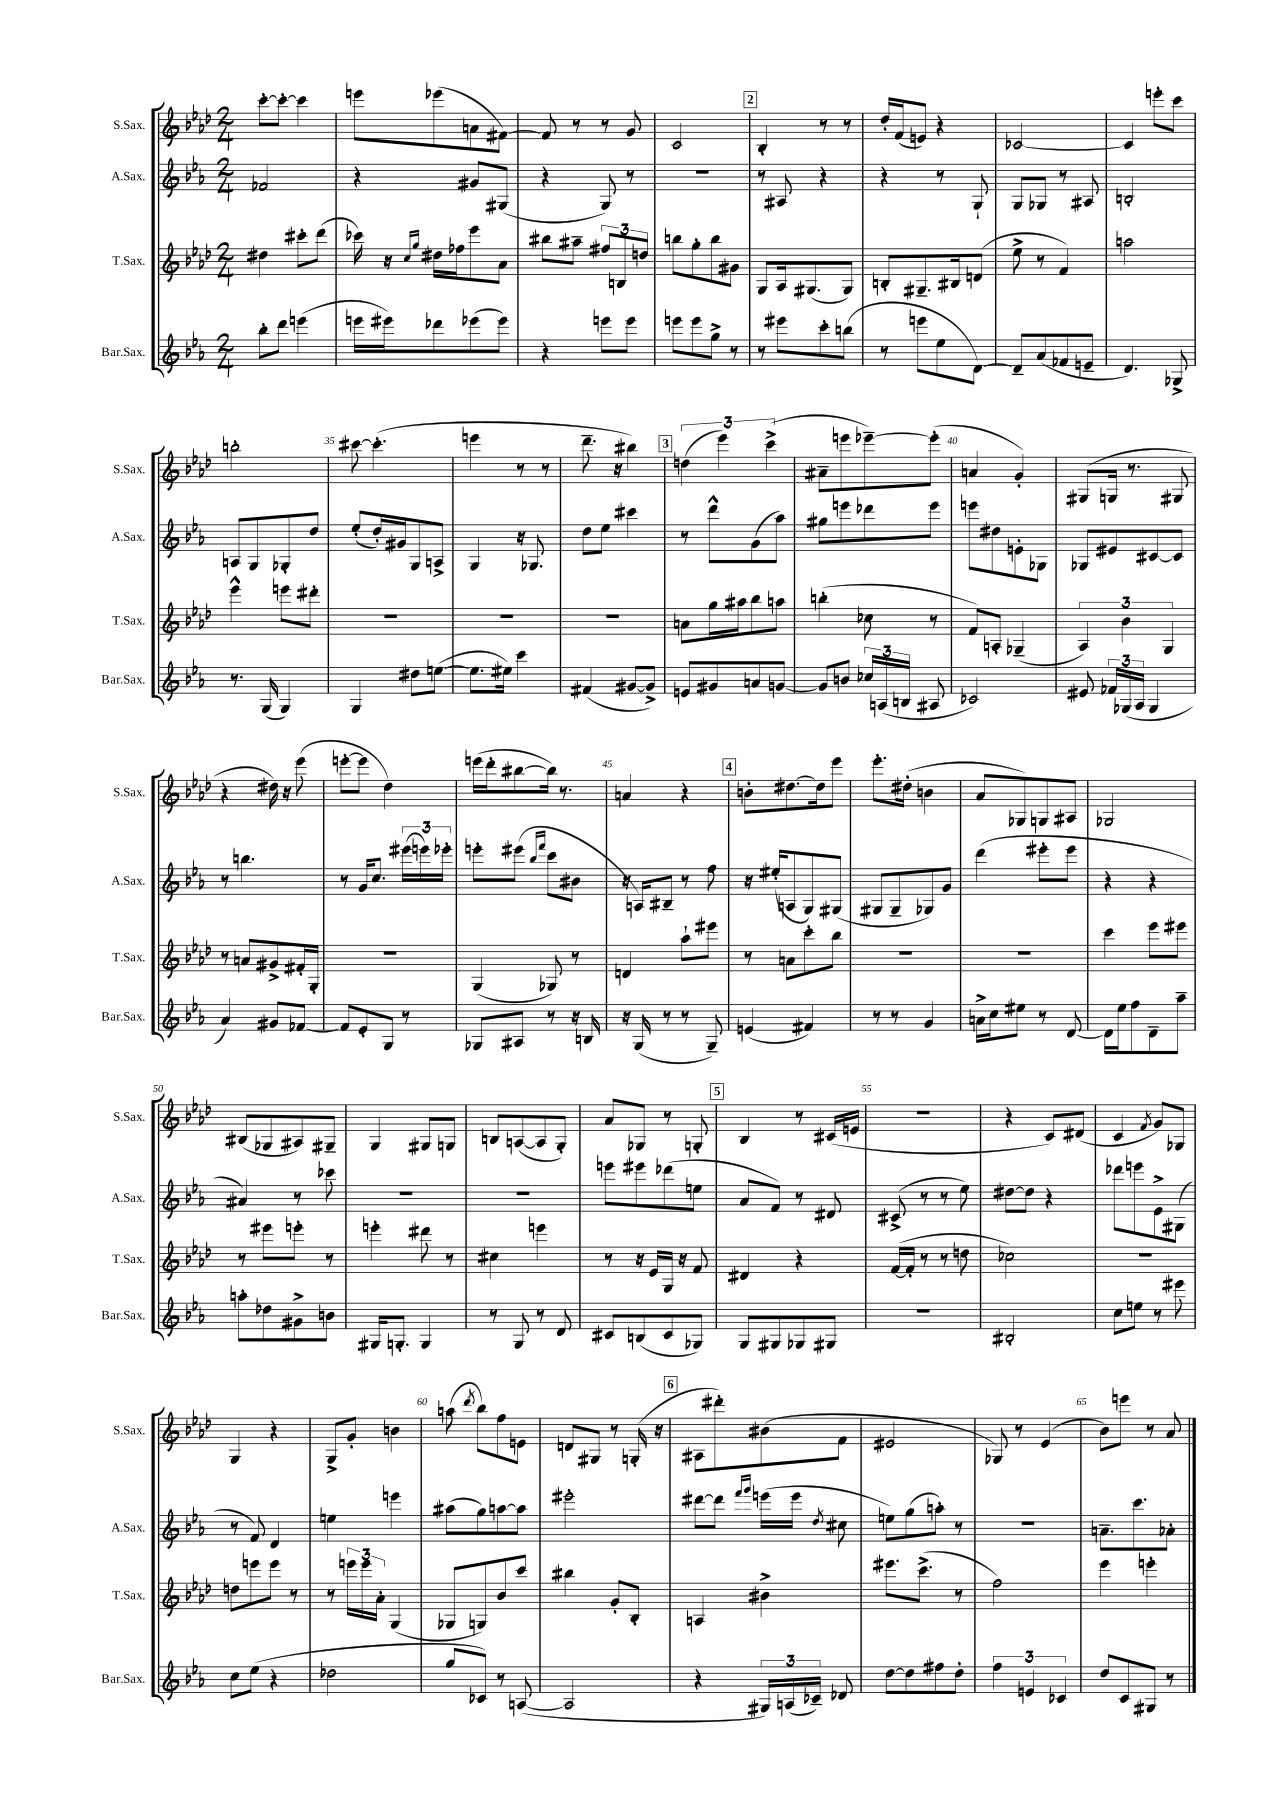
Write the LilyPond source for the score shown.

<<
\new StaffGroup <<
\new Staff = "s0" \with { instrumentName = "S.Sax." shortInstrumentName = "S.Sax." } {
    \clef treble \key aes \major \numericTimeSignature \time 2/4
    \autoBeamOff c'''8[~-. c'''8]~-. c'''4 |
    e'''8[ ees'''8( a'8 fis'8]~) |
    fis'8 r8 r8 g'8 |
    c'2 |
    \mark \markup { \box "2" } bes4-. r8 r8 |
    des''16[-. f'16( e'8]) r4 |
    ces'2~ |
    ces'4 e'''8[-. c'''8] |
    b''2-. |
    cis'''8~ cis'''4.-.( |
    e'''4 r8 r8 |
    des'''8.-- r16 bis''4) |
    \mark \markup { \box "3" } \tuplet 3/2 { d''4( ees'''4) c'''4->( } |
    ais'8[-- e'''8 ees'''8~--) ees'''8]-.( |
    a'4 g'4-.) |
    gis8[( g16] r8. gis8 |
    r4 dis''16) r16 ees'''8( |
    e'''8[~-. e'''8] des''4) |
    e'''16[( des'''16-. bis''8~ bis''16]) r8. |
    a'4 r4 |
    \mark \markup { \box "4" } b'8[-. dis''8.~ dis''16 ees'''8] |
    ees'''8.[-. dis''16]-.( b'4 |
    aes'8[ ges8) g8 ais8] |
    ges2 |
    bis8[( ges8 ais8) gis8]-- |
    g4 gis8[ g8] |
    b8[ a8~( a8 g8]-.) |
    aes'8[ ges8] r8 g8-. |
    \mark \markup { \box "5" } bes4 r8 cis'16[( e'16] |
    r2 |
    r4 c'8[) dis'8]( |
    c'4 \acciaccatura { f'8 } g'8[) ges8] |
    g4 r4 |
    g8[-> g'8]-. b'4 |
    a''8( \acciaccatura { des'''8 } bes''8[) f''8 e'8] |
    d'8[ gis8] r8 g16-.( r16 |
    \mark \markup { \box "6" } ais8[ dis'''8-.) bis'8( f'8] |
    eis'2 |
    ges8) r8 ees'4( |
    bes'8[) e'''8] r8 aes'8 \bar "|." |
}
\new Staff = "s1" \with { instrumentName = "A.Sax." shortInstrumentName = "A.Sax." } {
    \clef treble \key ees \major \numericTimeSignature \time 2/4
    \autoBeamOff fes'2 |
    r4 gis'8[ gis8]( |
    r4 g8) r8 |
    R2 |
    \mark \markup { \box "2" } r8 ais8 r4 |
    r4 r8 g8-! |
    g8[ ges8] r8 ais8 |
    b2-. |
    a8[ g8 ges8-. d''8] |
    ees''8[-.( d''16-.) gis'16 g8 a8]-> |
    g4 r16 ges8. |
    d''8[ ees''8] cis'''4 |
    \mark \markup { \box "3" } r8 d'''8[-^ g'8( aes''8]) |
    gis''8[ e'''8 des'''8 e'''8] |
    e'''8[ dis''8 e'8-. ges8] |
    ges8[ eis'8 cis'8~ cis'8] |
    r8 b''4. |
    r8 g'16[ c''8.] \tuplet 3/2 { eis'''16[( e'''16) ees'''16]-. } |
    e'''8[-. eis'''8]( \grace { bes''16[ f'''16] } c'''8[ bis'8] |
    r16 a16[) bis8]-- r8 f''8 |
    \mark \markup { \box "4" } r16 eis''16[-.( a8 g8) gis8]( |
    gis8[ gis8-- ges8) g'8] |
    d'''4( eis'''8[-. eis'''8] |
    r4 r4 |
    ais'4) r8 ces'''8 |
    R2 |
    R2 |
    e'''8[ eis'''8 des'''8( e''8] |
    \mark \markup { \box "5" } aes'8[ f'8]) r8 dis'8 |
    cis'8->( r8 r8 ees''8) |
    dis''8[~ dis''8] r4 |
    des'''8[ e'''8 ees'8-> gis8]( |
    r8 f'8) d'4 |
    e''4 e'''4 |
    ais''8[( g''8) a''8~ a''8] |
    eis'''2-. |
    \mark \markup { \box "6" } dis'''8[~ dis'''8] \grace { f'''16[ g'''16] } e'''16[( e'''16] \acciaccatura { d''8 } cis''8 |
    e''8[) g''8( a''8]-.) r8 |
    R2 |
    a'8.[-- c'''8. aes'8]-. \bar "|." |
}
\new Staff = "s2" \with { instrumentName = "T.Sax." shortInstrumentName = "T.Sax." } {
    \clef treble \key aes \major \numericTimeSignature \time 2/4
    \autoBeamOff dis''4 cis'''8[-. des'''8]( |
    ces'''16) r16 \grace { c''16[ g''16] } dis''16[ fes''16 ees'''8 aes'8] |
    bis''8[ ais''8]-- \tuplet 3/2 { fis''8[ b8 d''8] } |
    b''8[ g''8-. b''8 gis'8] |
    \mark \markup { \box "2" } g8[ aes16 gis8.( gis8]) |
    b8[-. gis8.-- bis16 d'8]( |
    ees''8-> r8 f'4) |
    a''2 |
    ees'''4-^ e'''8[ dis'''8]-. |
    R2 |
    R2 |
    R2 |
    \mark \markup { \box "3" } a'8[ g''16 ais''16 bes''8 a''8] |
    b''4-.( ces''8 r8 |
    f'8[) a8]-. ges4--( |
    \tuplet 3/2 { aes4) bes'4 g4 } |
    r8 a'8[ gis'8-> fis'16-. g16]-. |
    r2 |
    g4( ges8) r8 |
    d'4 aes''8[-! eis'''8] |
    \mark \markup { \box "4" } r8 a'8[ c'''8-. bes''8] |
    R2 |
    R2 |
    c'''4 ees'''8[ eis'''8] |
    r8 eis'''8[ e'''8]-. r8 |
    e'''4-. dis'''8 r8 |
    cis''4 e'''4 |
    r8 r16 ees'16[ g16] r16 f'8 |
    \mark \markup { \box "5" } dis'4 r4 |
    f'16[~( f'16]-. r8 r8 d''8 |
    ces''2) |
    r2 |
    d''8[ e'''8 e'''8] r8 |
    r8 \tuplet 3/2 { e'''16[ e'''16 aes'16]-. } g4( |
    ges8[ g8) bes'8 c'''8] |
    bis''4 g'8[-. bes8]-. |
    \mark \markup { \box "6" } a4 bis'4-> |
    eis'''8.[ c'''8.]->( r8 |
    f''2) |
    ees'''4 e'''4-. \bar "|." |
}
\new Staff = "s3" \with { instrumentName = "Bar.Sax." shortInstrumentName = "Bar.Sax." } {
    \clef treble \key ees \major \numericTimeSignature \time 2/4
    \autoBeamOff bes''8[-. d'''8] e'''4( |
    e'''16[ eis'''16) des'''8 ees'''8( ees'''8]) |
    r4 e'''8[ e'''8] |
    e'''8[ e'''8 g''8]-> r8 |
    \mark \markup { \box "2" } r8 eis'''8[ c'''8-. b''8]( |
    r8 e'''8[ ees''8 d'8]~) |
    d'8[-- aes'8( fes'8 e'8]-- |
    d'4.) ges8-> |
    r8. g16( g4) |
    g4 dis''8[ e''8]~( |
    e''8.[ eis''16]) c'''4 |
    fis'4( gis'8[~ gis'8]->) |
    \mark \markup { \box "3" } e'8[ gis'8 a'8 g'8]~ |
    g'8[ b'8] \tuplet 3/2 { ces''16[ a16( b16] } ais8 |
    ces'2) |
    eis'8 \tuplet 3/2 { fes'16[ ges16( aes16] } ges4 |
    aes'4) gis'8[ fes'8]~ |
    fes'8[ ees'8-. g8] r8 |
    ges8[ ais8] r8 r16 b16 |
    r16 g16( r8 r8 g8--) |
    \mark \markup { \box "4" } e'4( fis'4) |
    r8 r8 g'4 |
    a'16[-> c''16 eis''8] r8 d'8~ |
    d'16[ ees''16 f''8 d'8-- aes''8]-- |
    a''8[-. des''8 gis'8-> b'8] |
    gis16[ g8.]-. g4 |
    r8 g8 r8 d'8 |
    cis'8[ b8( cis'8 ges8]) |
    \mark \markup { \box "5" } g8[ gis8 ges8 gis8] |
    r2 |
    bis2-. |
    c''8[ e''8] r8 eis'''8 |
    c''8[ ees''8]( r4 |
    des''2 |
    g''8[ ces'8]) r8 a8~( |
    a2 |
    \mark \markup { \box "6" } r4 \tuplet 3/2 { gis16[) a16( ces'16]--) } des'8 |
    d''8[~ d''8 fis''8 d''8]-. |
    \tuplet 3/2 { f''4 e'4 ces'4 } |
    d''8[ c'8 gis8] r8 \bar "|." |
}
>>
>>
\layout { \context { \Score currentBarNumber = #26 \override BarNumber.break-visibility = ##(#f #t #t) barNumberVisibility = #(every-nth-bar-number-visible 5) } }
